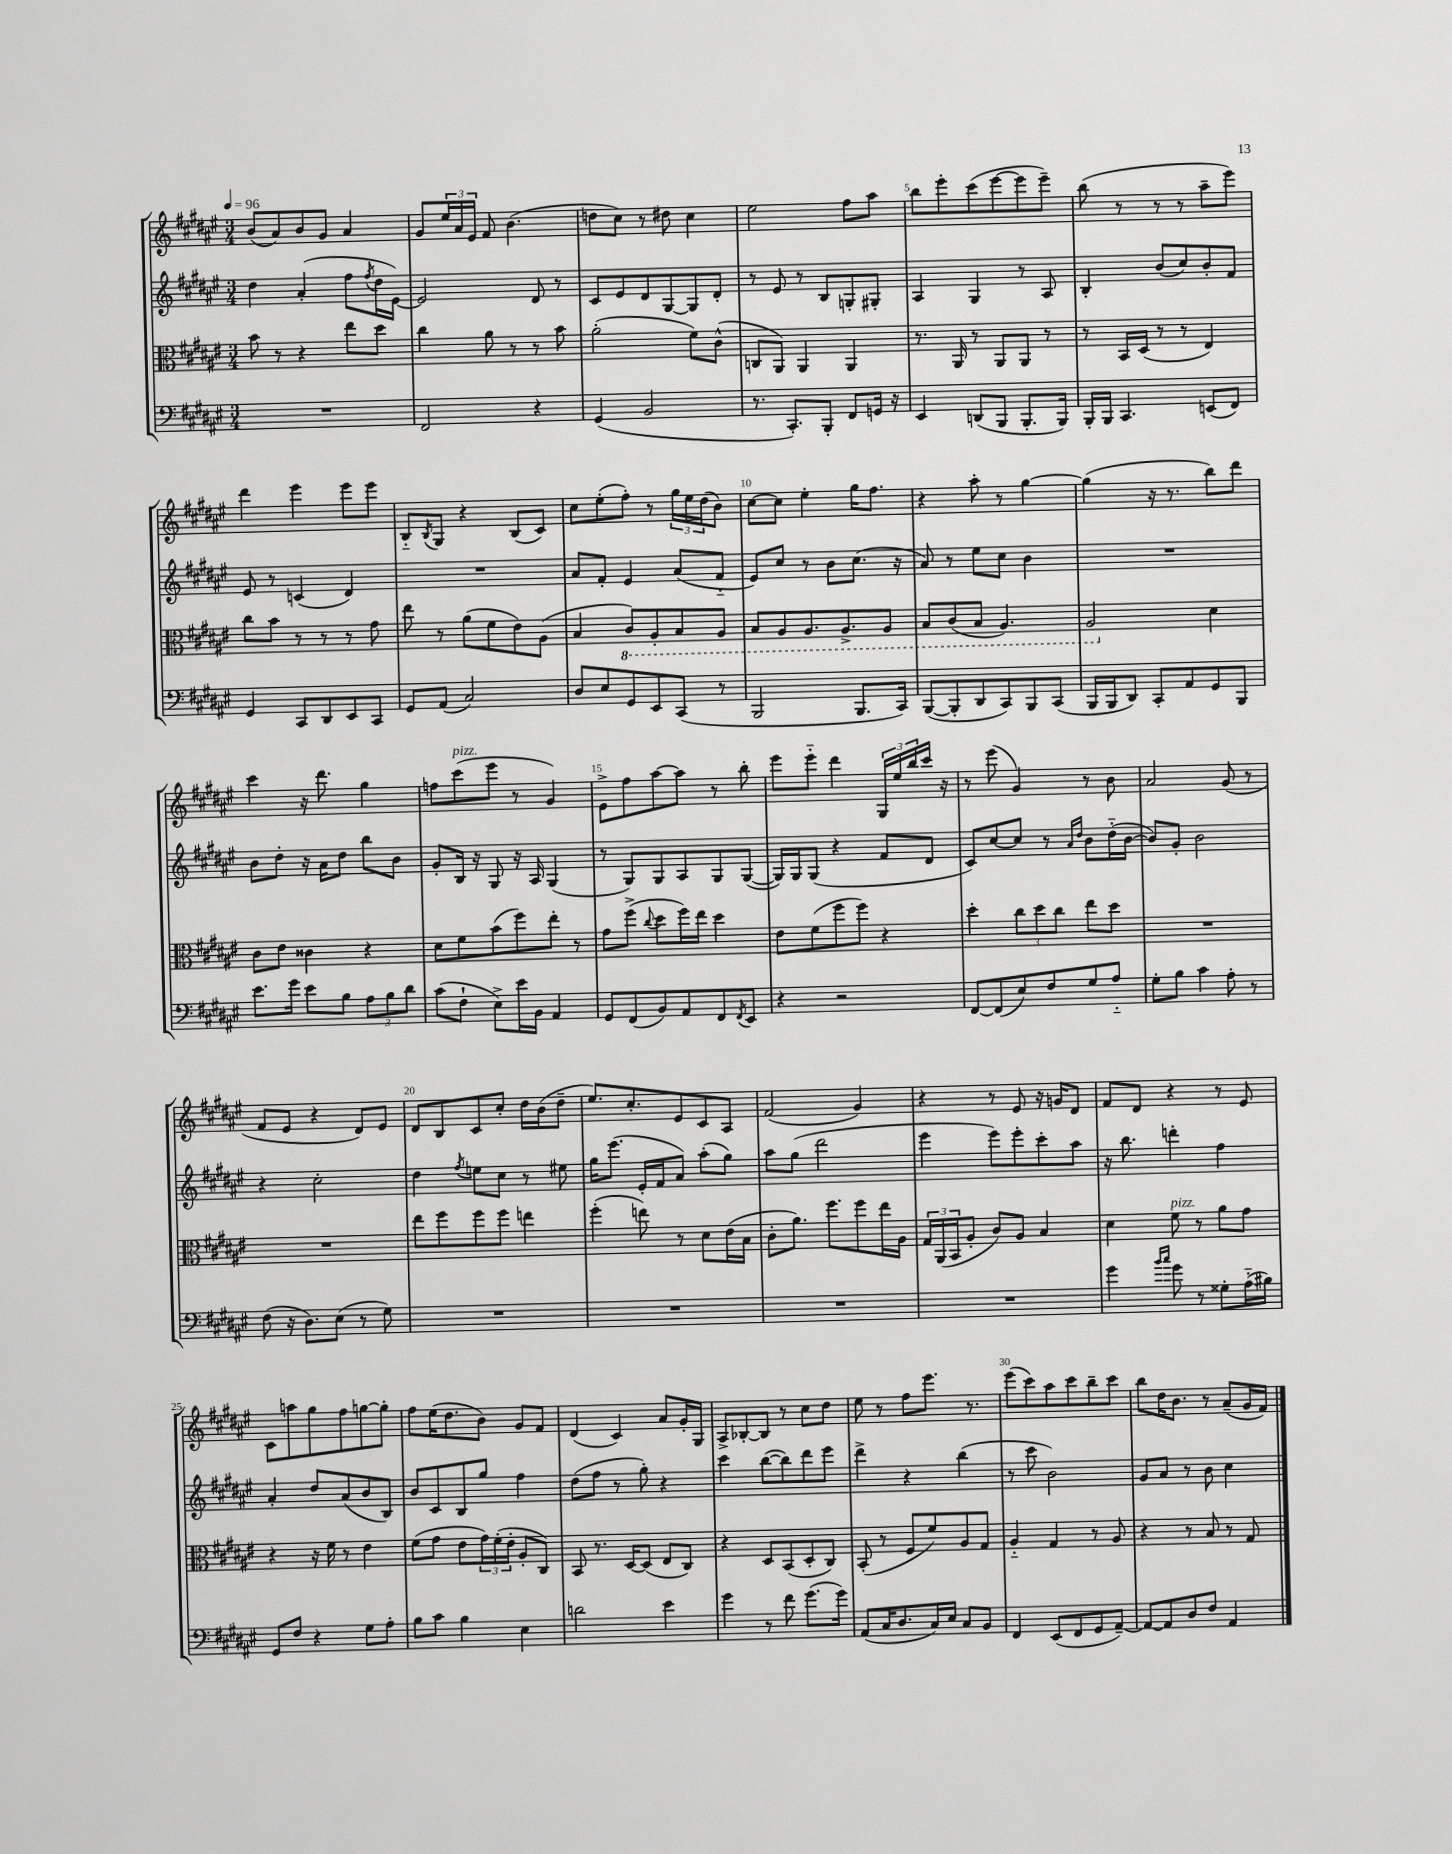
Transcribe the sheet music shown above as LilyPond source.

<<
\new StaffGroup <<
\new Staff = "s0" {
    \clef treble \key fis \major \numericTimeSignature \time 3/4 \tempo 4 = 96
    b'8( ais'8) b'8 gis'8 ais'4 |
    gis'8 \tuplet 3/2 { eis''16 ais'16 eis'16 } fis'8 b'4.( |
    d''8 cis''8) r8 dis''8 cis''4 |
    eis''2 fis''8 ais''8 |
    b''8 eis'''8-. cis'''8( eis'''8~ eis'''8 eis'''8--) |
    b''8( r8 r8 r8 ais''8-- eis'''8) |
    dis'''4 eis'''4 eis'''8 eis'''8 |
    b8-_ \acciaccatura { b8 } gis8 r4 b8( cis'8) |
    cis''8 eis''8-.( fis''8-.) r8 \tuplet 3/2 { gis''16 eis''16 dis''16( } b'8) |
    cis''8~ cis''8 eis''4-. gis''16 fis''8. |
    r4 ais''8-. r8 gis''4~ |
    gis''4( r16 r8. b''8) dis'''8 |
    cis'''4 r16 dis'''8. gis''4 |
    f''8 cis'''8^\markup { \italic "pizz." }( eis'''8 r8 gis'4) |
    eis'8-> fis''8 ais''8~ ais''8 r8 b''8-. |
    eis'''8 eis'''8-_ dis'''4 \tuplet 3/2 { gis16 eis''16 b''16 } cis'''16 r16 |
    r8 eis'''8( gis'4) r8 b'8 |
    ais'2 gis'8( r8 |
    fis'8 eis'8 r4 dis'8) eis'8 |
    dis'8 b8 cis'8 cis''8-. dis''16 b'16( dis''8-- |
    eis''8.) cis''8.-. eis'8 cis'8 ais8 |
    fis'2( gis'4) |
    r4 r8 eis'8 r16 g'16 dis'8 |
    fis'8 dis'8 r4 r8 eis'8 |
    cis'8 a''8 gis''8 fis''8 g''8~ g''8-. |
    fis''8 eis''16( dis''8. b'8) gis'8 fis'8 |
    dis'4( cis'4) ais'8 gis'16-. gis16 |
    ais8-> bes8~-. bes8 r8 cis''8 dis''8 |
    eis''8 r8 fis''8 eis'''8. r8. |
    eis'''8( cis'''8) ais''8 cis'''8 b''8-- cis'''8 |
    b''8 dis''16 b'8. r8 ais'8--( gis'16 fis'16) \bar "|." |
}
\new Staff = "s1" {
    \clef treble \key fis \major \numericTimeSignature \time 3/4
    dis''4 ais'4-.( fis''8 \acciaccatura { fis''8 } dis''16 eis'16~) |
    eis'2 dis'8 r8 |
    cis'8 eis'8 dis'8 gis8~ gis8 dis'8-. |
    r8 eis'8 r8 b8 g8-. gis8-. |
    ais4 gis4 r8 ais8 |
    b4-. b'8( cis''8) b'8-. fis'8 |
    eis'8 r8 c'4( dis'4) |
    R2. |
    ais'8 fis'8-. eis'4 ais'8( fis'8-_ |
    eis'8) cis''8 r8 b'8 cis''8.( r16 |
    ais'8) r8 eis''8 cis''8 b'4 |
    R2. |
    b'8 dis''8-. r16 ais'16 dis''8 b''8 b'8 |
    gis'8-. b16 r16 gis8 r16 ais16 gis4( |
    r8 gis8) gis8 ais8 gis8 gis8~( |
    gis16) gis16 gis8( r4 fis'8 dis'8 |
    cis'8) cis''8~ cis''8 r8 \grace { ais'16 dis''16 } b'8 dis''16-_( b'16~ |
    b'8) gis'8-. b'2 |
    r4 cis''2-. |
    dis''4 \acciaccatura { fis''8 } e''8 cis''8 r8 eis''8 |
    gis''16 eis'''8.( eis'16-. fis'16 ais'8) ais''8-.( gis''8) |
    ais''8 gis''8( dis'''2 |
    eis'''4 eis'''8) eis'''8-. cis'''8-. ais''8 |
    r16 b''8. d'''4-. fis''4 |
    ais'4-. dis''8 ais'8( b'8 b8) |
    b'8 cis'8 b8 gis''8 fis''4 |
    dis''8( fis''8 r8 gis''8-.) r4 |
    cis'''4 b''8~( b''8) dis'''8 eis'''8 |
    dis'''4-> r4 b''4( |
    r8 cis'''8 b'2) |
    gis'8 ais'8 r8 b'8 cis''4 \bar "|." |
}
\new Staff = "s2" {
    \clef alto \key fis \major \numericTimeSignature \time 3/4
    b'8 r8 r4 eis''8 dis''8 |
    cis''4 ais'8 r8 r8 b'8 |
    ais'2-.( fis'8) cis'8-^( |
    c8 ais,8) ais,4 ais,4 |
    r8. ais,16 r8 ais,8 ais,8 r8 |
    r8 b,16 dis16( r8 r8 eis4) |
    cis''8 b'8 r8 r8 r8 gis'8 |
    eis''8 r8 ais'8( fis'8 eis'8) ais8( |
    b4 \ottava #-1 cis8) ais,8-. b,8 ais,8 |
    b,8 ais,8 ais,8. ais,8.-> ais,8 |
    b,8 cis8( b,8 ais,4.) |
    ais,2 \ottava #0 dis'4 |
    cis'8 eis'8 cisis'4 r4 |
    dis'8 fis'8 b'8( fis''8) eis''8-. r8 |
    gis'8 fis''8->( \appoggiatura { cis''8 } dis''8 fis''16) eis''16 dis''4 |
    eis'8 fis'8( fis''8 fis''8) r4 |
    dis''4-. \tuplet 3/2 { cis''8 dis''8 cis''8 } eis''8 dis''8 |
    R2. |
    R2. |
    eis''8 fis''8 fis''8 fis''8 e''4 |
    fis''4-.( e''8) r8 dis'8 eis'16( b16 |
    cis'8-. ais'8.) fis''8. fis''8 eis''16 ais16 |
    \tuplet 3/2 { gis16 ais,16( b,16 } ais8-. cis'8) ais8 b4 |
    dis'4 fis'8^\markup { \italic "pizz." } r8 ais'8 gis'8 |
    r4 r16 fis'16 r8 eis'4 |
    fis'8( gis'8 eis'8 \tuplet 3/2 { gis'16) fis'16-.( eis'16-. } ais8-. cis8) |
    b,8 r8. dis16~ dis8( eis8 cis8) |
    r4 dis8 b,8( dis8-. cis8) |
    b,8-.( r8 fis8 fis'8) ais8 gis8 |
    ais4-_ gis4 r8 ais8 |
    r4 r8 b8 r8 gis8 \bar "|." |
}
\new Staff = "s3" {
    \clef bass \key fis \major \numericTimeSignature \time 3/4
    R2. |
    fis,2 r4 |
    gis,4( b,2 |
    r8. cis,8.-.) b,,8-. fis,8 g,16 r16 |
    eis,4 d,8( b,,8 b,,8.-. b,,16) |
    b,,16-. b,,16 cis,4. e,8( fis,8) |
    gis,4 cis,8 dis,8 eis,8 cis,8 |
    gis,8 ais,8( cis2) |
    dis8 eis8 gis,8 eis,8 cis,8( r8 |
    b,,2 b,,8. cis,16) |
    b,,8~( b,,8-. dis,8 cis,8) b,,8 cis,8( |
    b,,16 b,,16 dis,8) cis,8-. ais,8 gis,8 b,,8 |
    eis'8. gis'16 eis'8 b8 \tuplet 3/2 { ais8 b8 dis'8 } |
    cis'8( fis8-! eis8->) eis'16 b,16 ais,4 |
    gis,8 fis,8( b,8) ais,8 fis,8 \acciaccatura { fis,8 } eis,8 |
    r4 r2 |
    fis,8~ fis,8( eis8) fis8 gis8 ais8-_ |
    gis8-. b8 cis'4 ais8-. r8 |
    fis8( r16 dis8.) eis8( r8 gis8) |
    R2. |
    R2. |
    R2. |
    R2. |
    gis'4 \grace { b'16 cis''16 } gis'8 r8 gisis8-. ais16-_( bis16) |
    gis,8 fis8 r4 gis8 ais8-. |
    b8 cis'8 b4 eis4 |
    d'2 eis'4 |
    gis'4 r8 fis'8 gis'8.( gis'16) |
    ais,8( cis16 dis8. cis16) eis16 cis8 b,8 |
    fis,4 eis,8( fis,8 gis,8 ais,8~--) |
    ais,8~ ais,8 dis8 fis8 ais,4 \bar "|." |
}
>>
>>
\layout { \context { \Score \override BarNumber.break-visibility = ##(#f #t #t) barNumberVisibility = #(every-nth-bar-number-visible 5) } }
